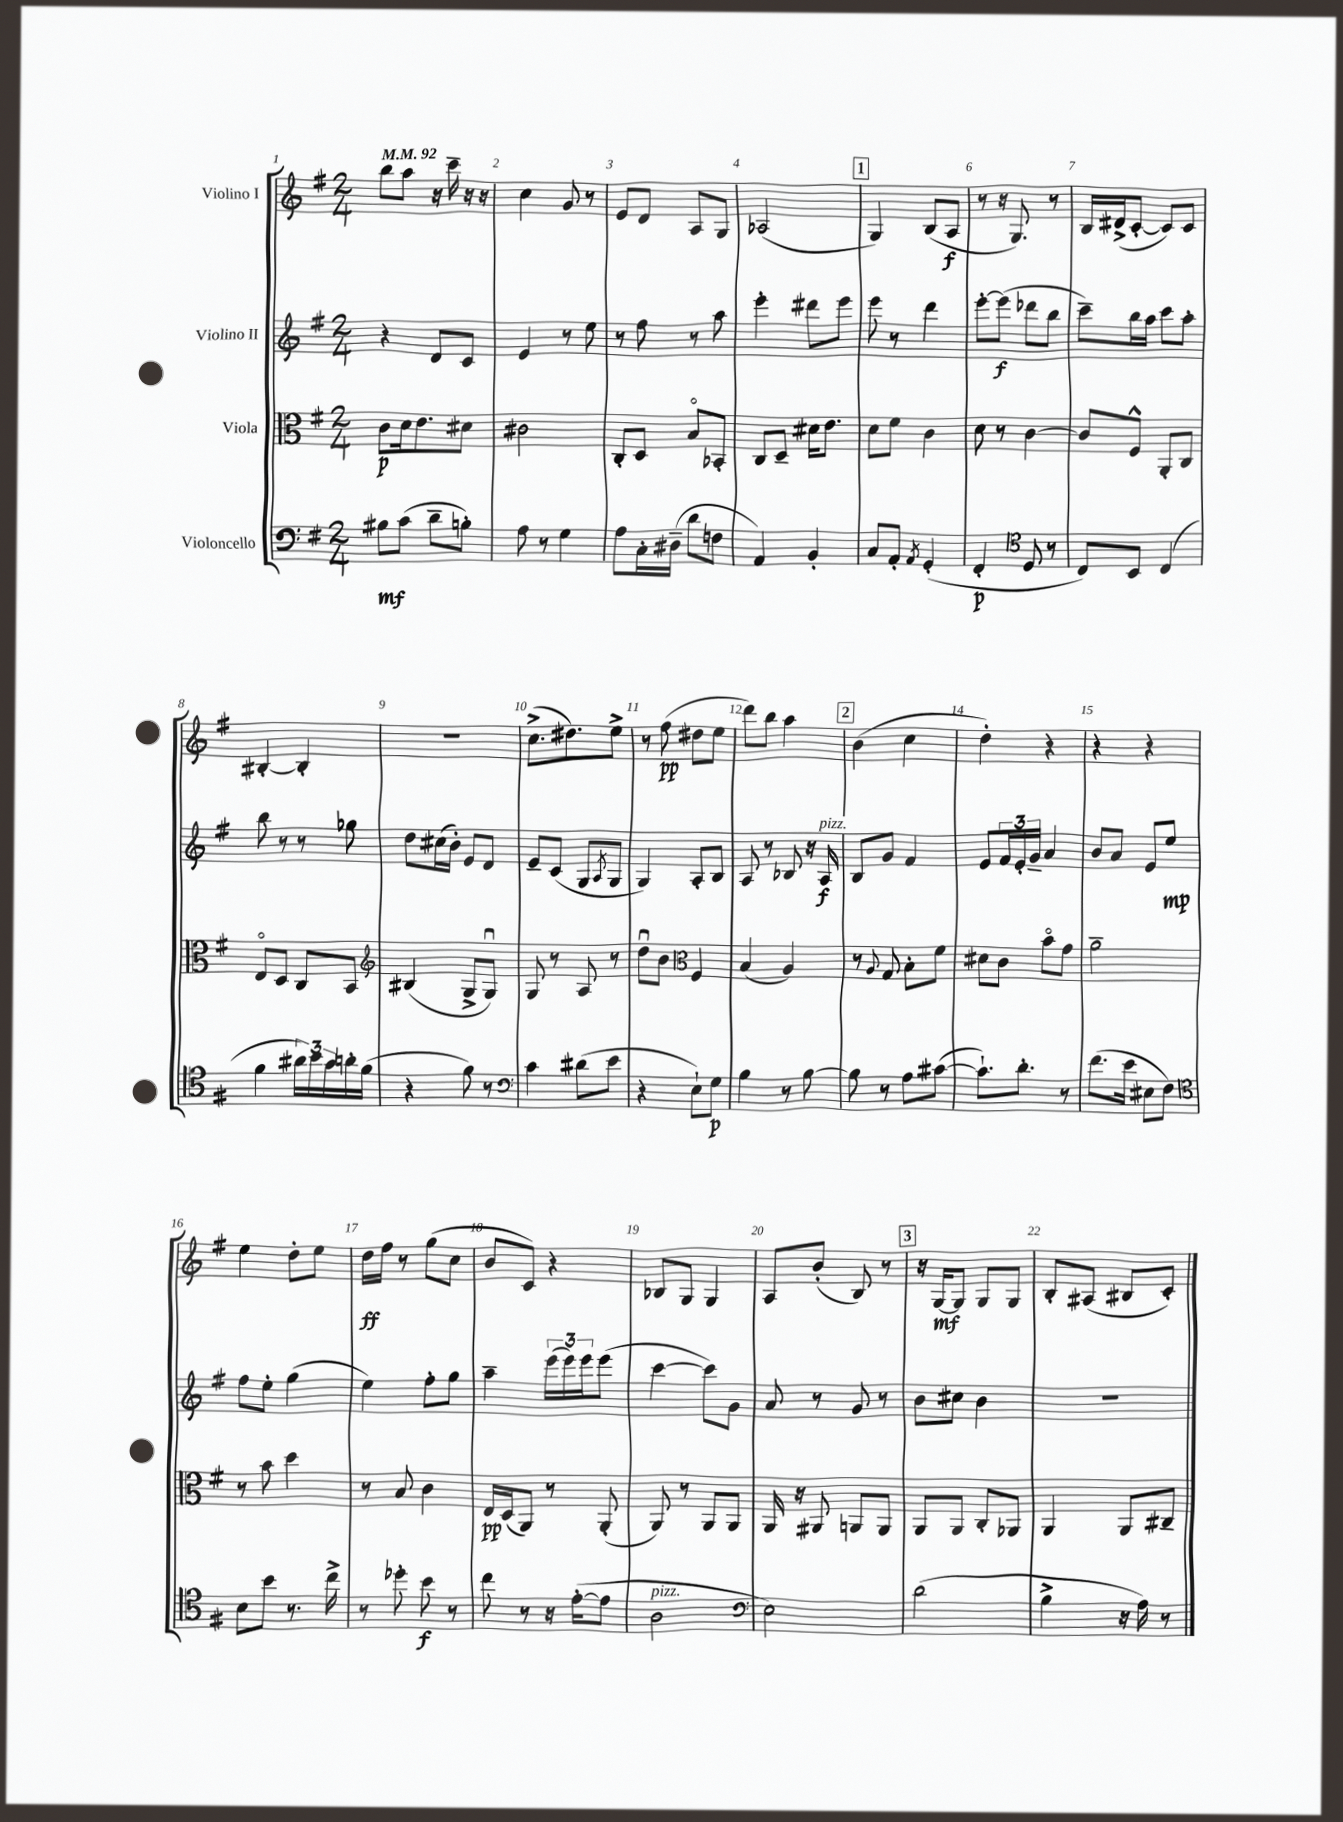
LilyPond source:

<<
\new StaffGroup <<
\new Staff = "s0" \with { instrumentName = "Violino I" } {
    \clef treble \key g \major \numericTimeSignature \time 2/4 \tempo 4 = 92
    b''8 a''8 r16 c'''16-- r16 r16 |
    c''4 g'8 r8 |
    e'8 d'8 a8 g8 |
    aes2( |
    \mark \markup { \box "1" } g4) b8( a8\f |
    r8 r16 g8.) r8 |
    b16 dis'16->( c'8~-. c'8) c'8 |
    bis4~-. bis4-. |
    R2 |
    c''8.->( dis''8.) e''8-> |
    r8 fis''8\pp( dis''8 e''8 |
    d'''8) b''8 a''4 |
    \mark \markup { \box "2" } b'4( c''4 |
    d''4-.) r4 |
    r4 r4 |
    e''4 d''8-. e''8 |
    d''16\ff fis''16 r8 g''8( c''8 |
    b'8 c'8) r4 |
    bes8 g8 g4 |
    a8 b'8-.( b8) r8 |
    \mark \markup { \box "3" } r16 g16~\mf g8 g8 g8 |
    b8-. ais8( bis8 c'8-.) \bar "|." |
}
\new Staff = "s1" \with { instrumentName = "Violino II" } {
    \clef treble \key g \major \numericTimeSignature \time 2/4
    r4 d'8 c'8 |
    e'4 r8 e''8 |
    r8 fis''8 r8 a''8 |
    e'''4-. dis'''8 e'''8 |
    \mark \markup { \box "1" } e'''8 r8 d'''4 |
    e'''8~-. e'''8\f( des'''8 b''8 |
    c'''8--) b''16 a''16 c'''8 a''8-. |
    b''8 r8 r8 ges''8 |
    d''8 cis''16( b'16-.) e'8 d'8 |
    e'8-- c'8( g8 \acciaccatura { a8 } g8 |
    g4) a8-. b8 |
    a8 r8 bes8 r16 a16\f^\markup { \italic "pizz." } |
    \mark \markup { \box "2" } b8 g'8 fis'4 |
    e'8 \tuplet 3/2 { fis'16 e'16-. g'16-- } a'4 |
    b'8 a'8 e'8 e''8\mp |
    fis''8 e''8-. g''4( |
    e''4) fis''8-. g''8 |
    a''4-- \tuplet 3/2 { e'''16( e'''16) e'''16 } e'''8( |
    c'''4~ c'''8) g'8 |
    a'8 r8 g'8 r8 |
    \mark \markup { \box "3" } b'8 cis''8 b'4 |
    r2 \bar "|." |
}
\new Staff = "s2" \with { instrumentName = "Viola" } {
    \clef alto \key g \major \numericTimeSignature \time 2/4
    c'8\p d'16 e'8. dis'8 |
    cis'2 |
    c8-. d8 b8\flageolet bes,8-. |
    c8 d8-- dis'16 e'8. |
    \mark \markup { \box "1" } d'8 fis'8 c'4 |
    d'8 r8 c'4~ |
    c'8 fis8-^ a,8-. c8 |
    e8\flageolet d8 c8 b,8 |
    \clef treble bis4( g8-> g8\downbow) |
    g8 r8 a8 r8 |
    d''8\downbow b'8 \clef alto fis4 |
    b4( a4) |
    \mark \markup { \box "2" } r8 \appoggiatura { a8 } g8 b8-. fis'8 |
    dis'8 c'8 b'8\flageolet g'8 |
    a'2-- |
    r8 b'8 d''4 |
    r8 b8 c'4 |
    e16\pp d16( a,8) r8 a,8-.( |
    a,8) r8 a,8 a,8 |
    a,16 r16 ais,8 a,8 a,8 |
    \mark \markup { \box "3" } a,8 a,8 c8-. aes,8 |
    a,4 a,8 cis8-- \bar "|." |
}
\new Staff = "s3" \with { instrumentName = "Violoncello" } {
    \clef bass \key g \major \numericTimeSignature \time 2/4
    bis8\mf c'8( d'8-- b8-.) |
    a8 r8 g4 |
    a8 c16-. dis16--( d'8 f8 |
    a,4) b,4-. |
    \mark \markup { \box "1" } c8 a,8-. \acciaccatura { a,8 } g,4-.( |
    fis,4-.\p \clef tenor d8 r8 |
    c8) b,8 c4( |
    fis'4 \tuplet 3/2 { ais'16) b'16 g'16 } a'16-. fis'16( |
    r4 fis'8) r8 |
    \clef bass c'4 dis'8( e'8 |
    r4 e8-!) g8\p |
    b4 r8 b8~ |
    \mark \markup { \box "2" } b8 r8 a8 cis'8~( |
    cis'8.-!) d'8.-. r8 |
    fis'8.( e'16 eis8 fis8) |
    \clef tenor b8 b'8 r8. c''16-> |
    r8 des''8-. b'8\f r8 |
    c''8 r8 r16 e'16~-.( e'8 |
    a2^\markup { \italic "pizz." } |
    \clef bass e2) |
    \mark \markup { \box "3" } d'2( |
    b4-> r16 a16) r8 \bar "|." |
}
>>
>>
\layout { \context { \Score \override BarNumber.break-visibility = ##(#f #t #t) barNumberVisibility = #all-bar-numbers-visible } }
